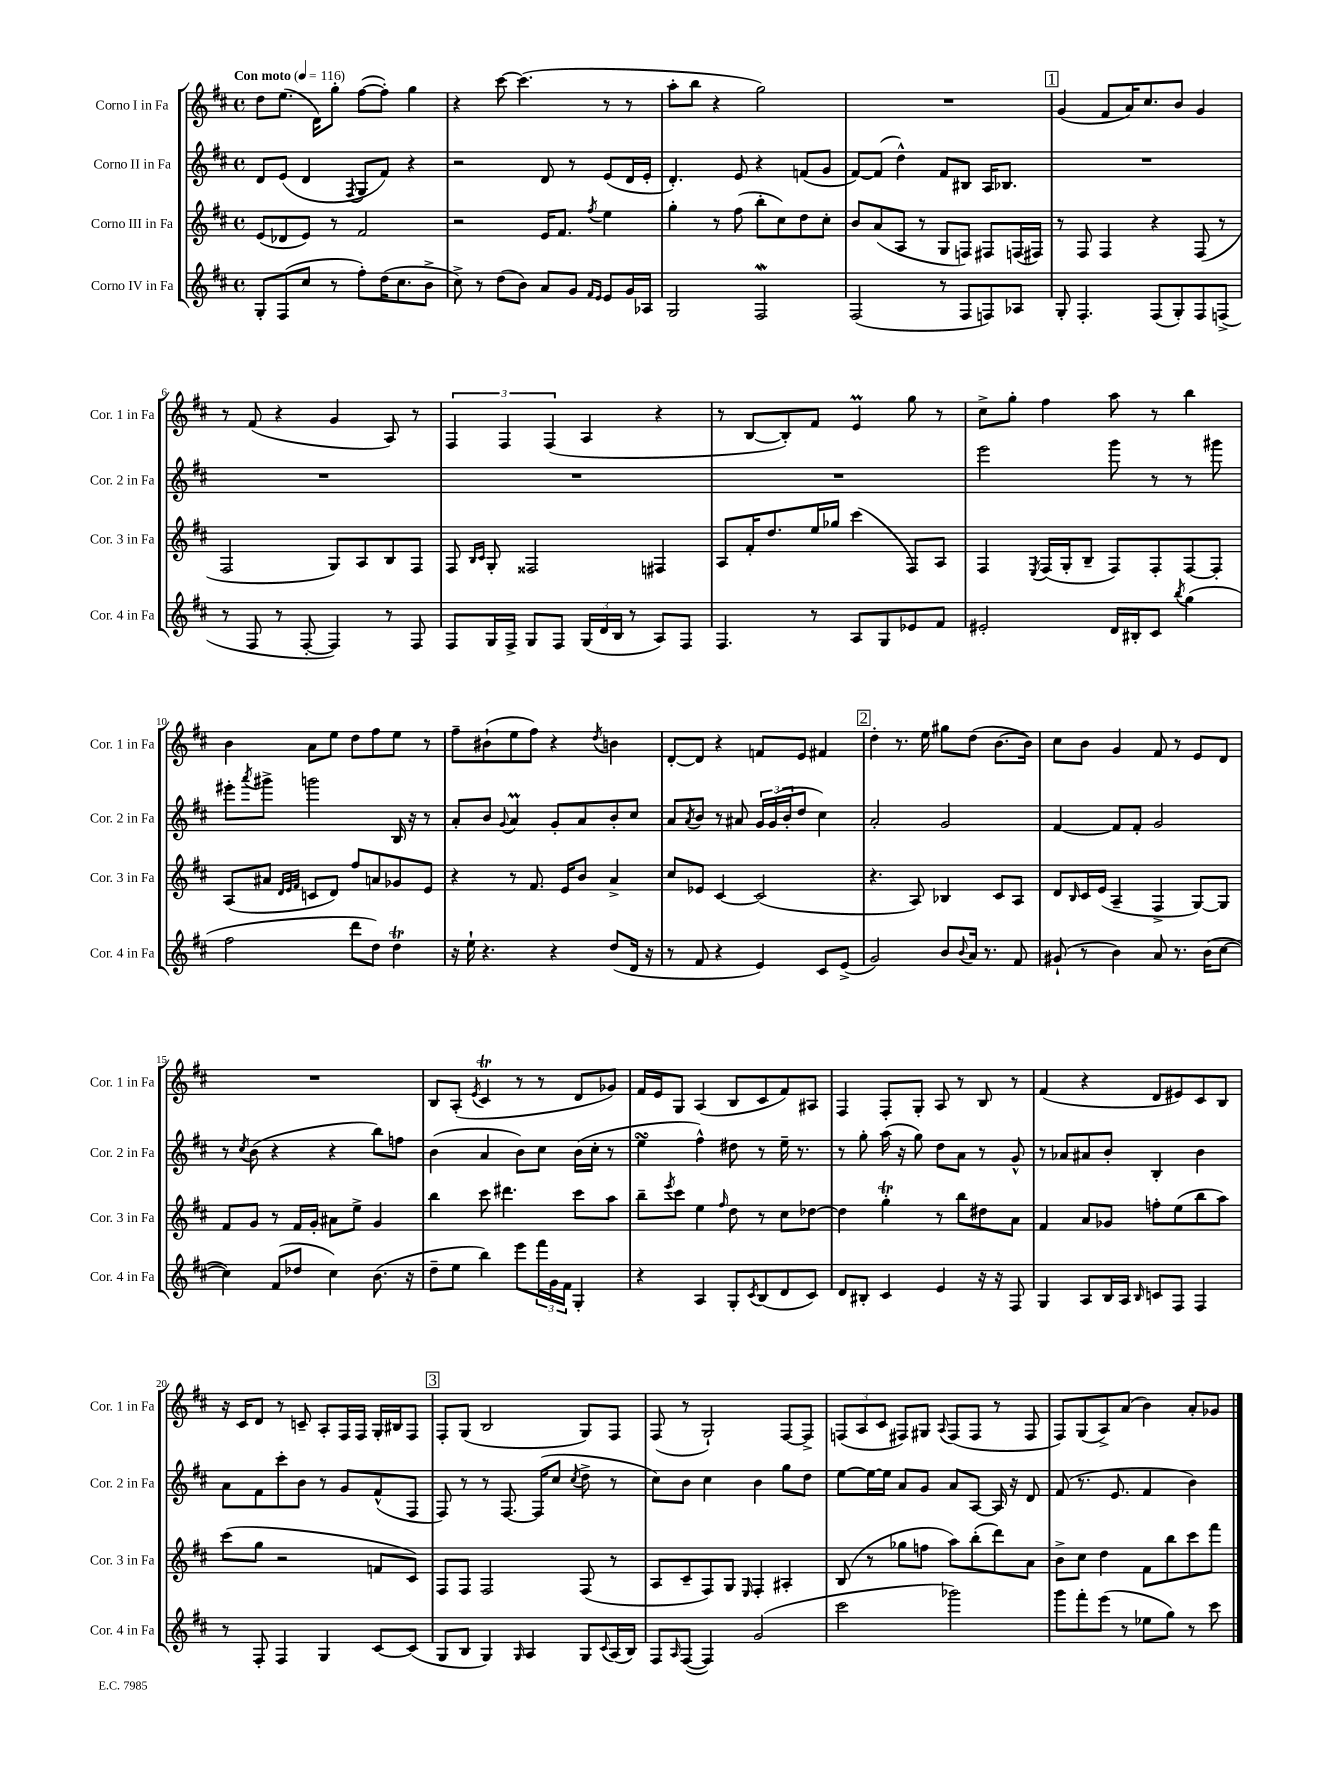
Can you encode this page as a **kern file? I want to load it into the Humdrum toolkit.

**kern	**kern	**kern	**kern
*staff4	*staff3	*staff2	*staff1
*clefG2	*clefG2	*clefG2	*clefG2
*k[f#c#]	*k[f#c#]	*k[f#c#]	*k[f#c#]
*M4/4	*M4/4	*M4/4	*M4/4
*met(c)	*met(c)	*met(c)	*met(c)
*MM116	*MM116	*MM116	*MM116
8G'/L	(8e/L	8d/L	8dd\L
(8F#/	8d-/	(8e/J	(8.ee\J
8cc#/J	8e/J)	4d/	.
.	.	.	16d\LK)
8r	8r	.	8gg'\J
.	.	8qF#/	.
8ff#'\L)	2f#/	8G/L	([8ff#\L
(16dd\K	.	8f#/J)	8ff#'\]J)
8.cc#\	.	.	.
.	.	4r	4gg\
8b^\J	.	.	.
=	=	=	=
8cc#^\)	2r	2r	4r
8r	.	.	.
(8dd\L	.	.	[8ccc#\
8b\J)	.	.	(4.ccc#\]
8a/L	16e/LK	8d/	.
.	8.f#/J	.	.
8g/J	.	8r	.
16qqf#/LL	.	.	.
16qqe/JJ	8qff#/	.	.
8e/L	4ee\	(8e/L	8r
16g/L	.	16d/L	8r
16A-/JJ	.	16e'/JJ	.
=	=	=	=
2G/	4gg'\	4.d'/)	8aa'\L
.	.	.	8bb\J
.	8r	.	4r
.	(8ff#\	8e/	.
2F#/	8bb'\L	4r	2gg\)
.	8cc#\)	.	.
.	8dd\	(8f/L	.
.	8cc#'\J	8g/J	.
=	=	=	=
(2F#/	8b/L	[8f#/L)	1r
.	(8a/	(8f#/]J	.
.	8A/J	4dd^^\)	.
.	8r	.	.
8r	8G/L	8f#/L	.
8F#/L	8F/J)	8B#/J	.
8F/)	8F#/L	16A/LK	.
.	.	8.B-/J	.
8A-/J	(16F/L	.	.
.	16F#/JJ)	.	.
=	=	=	=
8G'/	8r	1r	(4g/
4.F#'/	8F#/	.	.
.	4F#/	.	8f#/L
.	.	.	16a/K)
.	.	.	8.cc#/
(8F#/L	4r	.	.
8G'/)	.	.	8b/J
8F#/	(8F#/	.	4g/
(8F^/J	8r	.	.
=	=	=	=
8r	2F#/	1r	8r
8F#/	.	.	(8f#/
8r	.	.	4r
[8F#'/	.	.	.
4F#/])	8G/L)	.	4g/
.	8A/	.	.
8r	8B/	.	8A/)
8F#/	8F#/J	.	8r
=	=	=	=
8F#/L	8F#/	1r	6F#/
.	16qqB/LL	.	.
.	16qqc#/JJ	.	.
16G/L	8G'/	.	.
.	.	.	6F#/
16F#^/JJ	.	.	.
8G/L	2F##/	.	.
.	.	.	(6F#/
8F#/J	.	.	.
(24G/LL	.	.	4A/
24d/	.	.	.
24B/JJ	.	.	.
8r	.	.	.
8A/L)	4F#/	.	4r
8F#/J	.	.	.
=	=	=	=
4.F#/	8A/L	1r	8r
.	16f#'/K	.	[8B/L
.	8.dd/	.	.
.	.	.	8B'/])
8r	16ee/L	.	8f#/J
.	16gg-/JJ	.	.
8A/L	(4ccc#\	.	4e/
8G/	.	.	.
8e-/	8F#/L)	.	8gg\
8f#/J	8A/J	.	8r
=	=	=	=
2e#'/	4F#/	2eee\	8cc#^\L
.	.	.	8gg'\J
.	8qE/	.	.
.	(16F#/LL	.	4ff#\
.	16G'/J	.	.
.	8B~/J	.	.
16d/LL	8F#/L)	8ggg\	8aa\
16B#'/J	.	.	.
8c#/J	8F#'/	8r	8r
8qbb/	.	.	.
(4gg\	[8F#/	8r	4bb\
.	8F#'/]J	8ggg#\	.
=	=	=	=
2ff#\	(8A/L	8eee#'\L	4b\
.	.	8qaaa/	.
.	8a#/J	8ggg#^\J	.
.	32qqd/LLL	.	.
.	32qqe/	.	.
.	32qqf#/JJJ	.	.
.	8c/L	2ggg\	8a\L
.	8d/J)	.	8ee\J
8ddd\L	8ff#/L	.	8dd\L
8dd\J)	8a/	.	8ff#\
4dd\	8g-/	16B/	8ee\J
.	.	16r	.
.	8e/J	8r	8r
=	=	=	=
16r	4r	8a'/L	8ff#~\L
16ee`\	.	.	.
4.r	.	8b/J	(8b#`\
.	.	8qqg/	.
.	8r	4a/	8ee\
.	8.f#/	.	8ff#\J)
4r	.	8g'/L	4r
.	16e/LK	.	.
.	8b/J	8a/	.
.	.	.	8qdd/
(8dd/L	4a^/	8b'/	4b\
16d/Jk	.	8cc#/J	.
16r	.	.	.
=	=	=	=
8r	8cc#/L	8a/L	[8d'/L
.	.	8qa/	.
8f#/	8e-/J	8b/J	8d/]J
4r	[4c#/	8r	4r
.	.	8a#/	.
4e/)	(2c#/]	24g/LL	8f/L
.	.	(24g/	.
.	.	24b'/J	.
.	.	8dd/J	8e/J
8c#/L	.	4cc#\)	4f#/
(8e^/J	.	.	.
=	=	=	=
2g/)	4.r	2a'/	4dd'\
.	.	.	8.r
.	8A/)	.	.
.	.	.	16ee\
8b/L	4B-/	2g/	8gg#\L
8qqb/	.	.	.
16a/Jk	.	.	(8dd\J
8.r	.	.	.
.	8c#/L	.	[8.b\L
8f#/	8A/J	.	.
.	.	.	16b\]Jk)
=	=	=	=
(8g#`/	8d/L	[4f#/	8cc#\L
.	16qqB/	.	.
8r	16c#/L	.	8b\J
.	(16e/JJ	.	.
4b\)	4A~/	8f#/]L	4g/
.	.	8f#'/J	.
8a/	4F#^/	2g/	8f#/
8.r	.	.	8r
.	[8G/L)	.	8e/L
(16b\LK	.	.	.
[8cc#\J	8G/]J	.	8d/J
=	=	=	=
4cc#\])	8f#/L	8r	1r
.	.	8qcc#/	.
.	8g/J	(8b\	.
(8f#/L	8r	4r	.
8dd-/J	16f#/LL	.	.
.	16g'/JJ	.	.
4cc#\)	8a#\L	4r	.
.	8ee^\J	.	.
(8.b\	4g/	8bb\L)	.
.	.	8ff\J	.
16r	.	.	.
=	=	=	=
8dd~\L	4bb\	(4b\	8B/L
8ee\J	.	.	(8A'/J
.	.	.	8qe/
4bb\)	8ccc#\	4a/	4c#/
.	4.ddd#\	.	.
8eee\L	.	8b\L)	8r
24fff#\L	.	8cc#\J	8r
24g\	.	.	.
24f#\JJ	.	.	.
4G'/	8ccc#\L	(16b\LL	8d/L
.	.	16cc#'\JJ	.
.	8aa\J	8r	8g-/J)
=	=	=	=
4r	8bb~\L	4ee\	16f#/LL
.	.	.	16e/J
.	8qeee/	.	.
.	8ccc#\J	.	8G/J
4A/	4ee\	4ff#^^\)	(4A/
.	16qqff#/	.	.
8G'/L	8dd\	8dd#\	8B/L
8qc#/	.	.	.
(8B/	8r	8r	8c#/
8d/	8cc#\L	16ee~\	8f#/)
.	.	8.r	.
8c#/J)	[8dd-\J	.	8A#/J
=	=	=	=
8d/L	4dd-\]	8r	4F#/
8B#'/J	.	8gg'\	.
4c#/	4gg'\	(16aa\	8F#'/L
.	.	16r	.
.	.	8gg\)	8G'/J
4e/	8r	8dd\L	8A/
.	8bb\L	8a\J	8r
16r	8dd#\	8r	8B/
16r	.	.	.
8F#/	8a\J	8g^^/	8r
=	=	=	=
4G/	4f#/	8r	(4f#/
.	.	8a-/L	.
8A/L	8a/L	8a#/	4r
16B/L	8g-/J	8b'/J	.
16A/JJ	.	.	.
16qqB/	.	.	.
8c/L	8ff'\L	4B'/	8d/L
8F#/J	(8ee\	.	8e#/)
4F#/	8bb\	4b\	8c#/
.	8aa\J)	.	8B/J
=	=	=	=
8r	(8ccc#\L	8a\L	16r
.	.	.	16c#/LK
8F#'/	8gg\J	8f#\	8d/J
4F#/	2r	8ccc#'\	8r
.	.	8b\J	8c~/
4G/	.	8r	8A'/L
.	.	8g/L	16F#/L
.	.	.	16F#/JJ
[8c#/L	8f/L	(8f#^^/	16G'/LL
.	.	.	16B#/J
(8c#/]J	8c#/J)	8F#/J	8F#/J
=	=	=	=
8G/L	8F#/L	8F#/)	8F#'/L
8B/J	8F#/J	8r	(8G/J
4G/)	2F#/	8r	2B/
.	.	[8.F#/	.
16qqG/	.	.	.
4A/	.	.	.
.	.	(16F#/]LK	.
.	.	8cc#/J	.
.	.	8qcc#/	.
8G/L	(8F#/	8dd^\	8G/L)
8qqc#/	.	.	.
(16A/L	8r	8r	8F#/J
16B/JJ)	.	.	.
=	=	=	=
8F#/L	8A/L	8cc#\L)	(8F#/
16qqA/	.	.	.
([8F#/J	8c#~/	8b\J	8r
4F#/])	8F#/)	4cc#\	2G`/)
.	8G/J	.	.
.	16qqE/	.	.
(2g/	4F#'/	4b\	.
.	4A#'/	8gg\L	[8F#/L
.	.	8dd\J	8F#^/]J
=	=	=	=
2ccc#\	(8B/	[8ee\L	(12F/L
.	.	.	12A/
.	8r	16ee\_L	.
.	.	.	12c#/J
.	.	16ee\]JJ	.
.	8gg-\L	8a/L	8F#/L)
.	8ff\J	8g/J	8G#/J
.	.	.	8qqA/
2ggg-\)	8aa\L)	8a/L	(8F#/L
.	(8bb'\	[8A/J	8F#/J
.	8ddd\)	16A/]	8r
.	.	16r	.
.	8a\J	8d/	8F#/
=	=	=	=
8ggg\L	8b^\L	(8f#/	8F#/L)
8fff#'\	8cc#\J	8.r	(8G/
(8eee\J	4dd\	.	8A^/)
.	.	8.e/	.
8r	.	.	(8a/J
8ee-\L	8f#\L	4f#/	4b\)
8gg\J)	8bb\	.	.
8r	8ccc#\	4b\)	8a'/L
8ccc#\	8fff#\J	.	8g-/J
==	==	==	==
*-	*-	*-	*-
